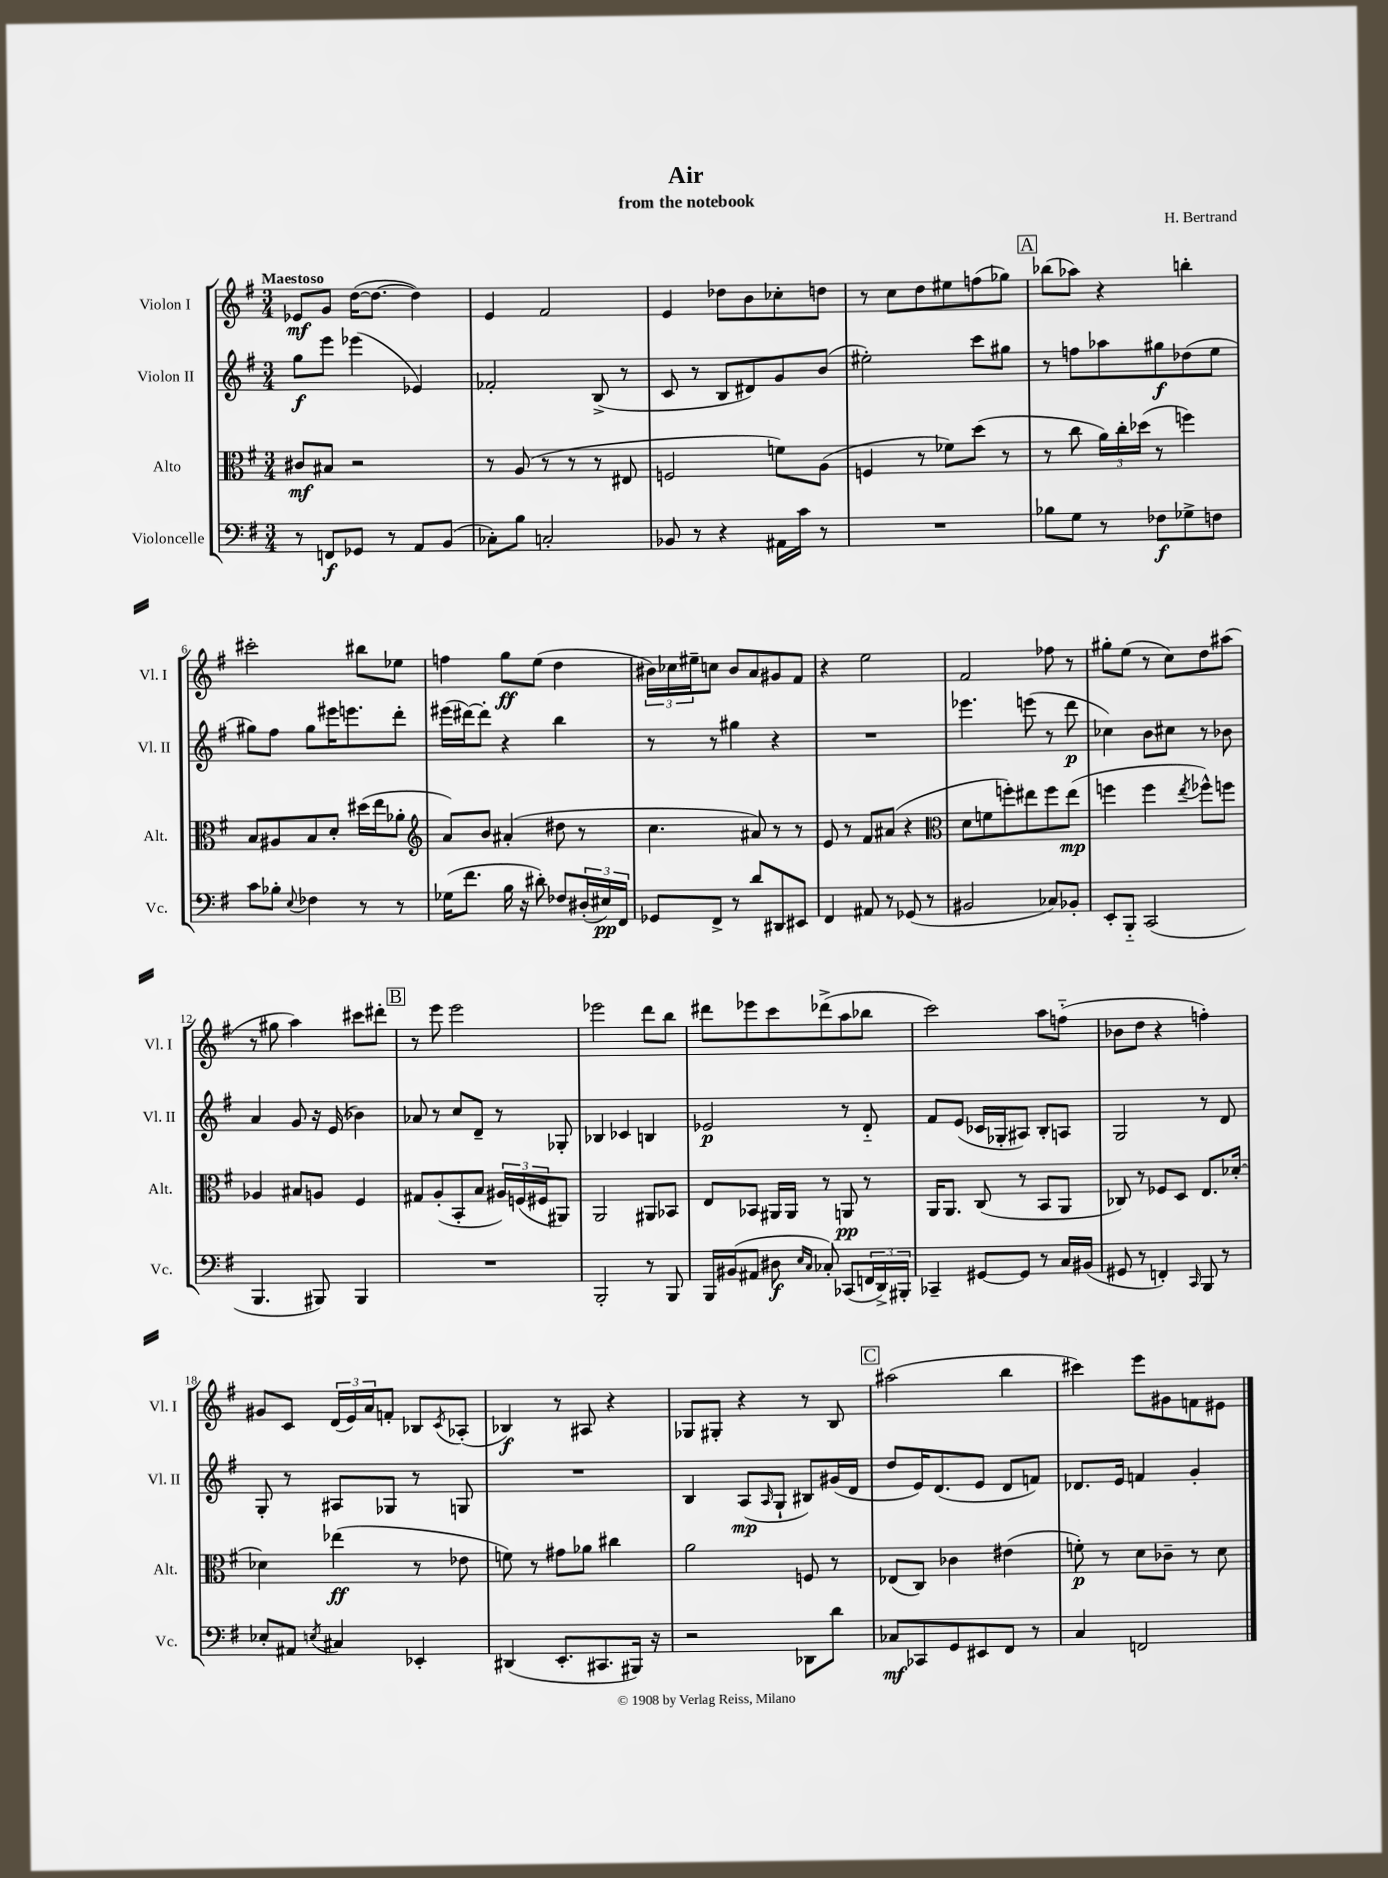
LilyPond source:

\header { title = "Air" composer = "H. Bertrand" subtitle = "from the notebook" }
<<
\new StaffGroup <<
\new Staff = "s0" \with { instrumentName = "Violon I" shortInstrumentName = "Vl. I" } {
    \clef treble \key g \major \numericTimeSignature \time 3/4 \tempo "Maestoso"
    ees'8\mf g'8 d''16~( d''8.~ d''4) |
    e'4 fis'2 |
    e'4 des''8 b'8 ces''8-. d''8 |
    r8 c''8 d''8 eis''8 f''8( ges''8) |
    \mark \markup { \box "A" } bes''8( aes''8) r4 b''4-. |
    cis'''2-. bis''8 ees''8 |
    f''4 g''8\ff e''8( d''4 |
    \tuplet 3/2 { bis'16) ces''16 eis''16-- } c''8 bis'8 a'8 gis'8 fis'8 |
    r4 e''2 |
    fis'2 fes''8 r8 |
    gis''8-. e''8( r8 c''8) d''8 ais''8( |
    r8 gis''8 a''4) cis'''8 dis'''8-. |
    \mark \markup { \box "B" } r8 e'''8 e'''2 |
    ees'''2 d'''8 b''8 |
    dis'''8 ees'''8 c'''8 des'''8->( a''8 bes''8 |
    c'''2) a''8 f''8-_( |
    bes'8 d''8 r4 f''4-.) |
    gis'8 c'8 \tuplet 3/2 { d'16( e'16) a'16 } f'8-. bes8 \acciaccatura { c'8 } aes8-.( |
    bes4\f) r8 ais8 r4 |
    ges8 gis8-. r4 r8 b8 |
    \mark \markup { \box "C" } ais''2( b''4 |
    cis'''4) e'''8 gis'8 f'8 eis'8 \bar "|." |
}
\new Staff = "s1" \with { instrumentName = "Violon II" shortInstrumentName = "Vl. II" } {
    \clef treble \key g \major \numericTimeSignature \time 3/4
    g''8\f e'''8 ees'''4( ees'4) |
    fes'2-. b8->( r8 |
    c'8 r8 b8 dis'8) g'8 b'8( |
    eis''2-.) c'''8 gis''8 |
    \mark \markup { \box "A" } r8 f''8 aes''8 gis''8\f des''8( e''8 |
    gis''8) fis''8 gis''8 eis'''16 e'''8. d'''8-. |
    eis'''16( dis'''16~) dis'''8-. r4 b''4 |
    r8 r8 gis''4 r4 |
    R2. |
    ees'''4. e'''8( r8 d'''8\p |
    ces''4) b'8 cis''8 r8 bes'8 |
    a'4 g'8 r16 e'16( bes'4) |
    \mark \markup { \box "B" } aes'8 r8 c''8 d'8-- r8 ges8-. |
    bes4 ces'4 b4 |
    ees'2\p r8 d'8-_ |
    fis'8 e'8( ces'16 ges16-. ais8) b8-. a8 |
    g2 r8 d'8 |
    g8-. r8 ais8 ges8 r8 g8 |
    R2. |
    b4 a8\mp( \grace { a16 } g8-! bis8) gis'16( d'16 |
    \mark \markup { \box "C" } d''8 e'16) d'8.( e'8 d'8 f'8) |
    des'8. e'16 f'4 g'4-. \bar "|." |
}
\new Staff = "s2" \with { instrumentName = "Alto" shortInstrumentName = "Alt." } {
    \clef alto \key g \major \numericTimeSignature \time 3/4
    cis'8\mf bis8 r2 |
    r8 a8( r8 r8 r8 eis8 |
    f2 f'8) a8( |
    f4 r8 fes'8) d''8( r8 |
    \mark \markup { \box "A" } r8 c''8 \tuplet 3/2 { a'16) c''16-. des''16( } r8 f''4) |
    b8 ais8 b8 d'8-. dis''16( e''16 aes'8-. |
    \clef treble a'8) b'8 ais'4-.( dis''8 r8 |
    c''4. ais'8) r8 r8 |
    e'8 r8 fis'8 ais'8( r4 |
    \clef alto d'8 f'8 f''8-.) eis''8 f''8 eis''8\mp( |
    f''4 f''4 \acciaccatura { e''8 } fes''8-^) f''8 |
    aes4 bis8 a8 fis4 |
    \mark \markup { \box "B" } gis8 a8-.( b,8-. b8 \tuplet 3/2 { ais16) f16( fis16 } ais,8) |
    a,2 ais,8 bes,8 |
    e8 bes,8 ais,16 ais,16 r8 a,8\pp r8 |
    a,16 a,8. c8( r8 b,8 a,8 |
    ces8) r8 fes8 d8 e8. des'16~-. |
    des'4 ees''4\ff( r8 ees'8 |
    f'8) r8 gis'8 aes'8 cis''4 |
    a'2 f8 r8 |
    \mark \markup { \box "C" } ees8( c8) ces'4 eis'4( |
    f'8-.\p) r8 d'8 ces'8-- r8 d'8 \bar "|." |
}
\new Staff = "s3" \with { instrumentName = "Violoncelle" shortInstrumentName = "Vc." } {
    \clef bass \key g \major \numericTimeSignature \time 3/4
    r8 f,8\f ges,8 r8 a,8 b,8( |
    ces8-.) b8 c2-. |
    bes,8 r8 r4 ais,16 c'16 r8 |
    R2. |
    \mark \markup { \box "A" } bes8 g8 r8 fes8\f ges8-> f8 |
    c'8 bes8-. \appoggiatura { e8 } fes4 r8 r8 |
    ges16( fis'8. b16 r16 dis'8-.) fes8 \tuplet 3/2 { dis16-.( eis16\pp) fis,16 } |
    ges,8 fis,8-> r8 d'8 dis,8 eis,8 |
    fis,4 ais,8 r8 ges,8( r8 |
    bis,2 ces8) bes,8-. |
    e,8-. b,,8-_ c,2( |
    b,,4. bis,,8) bis,,4 |
    \mark \markup { \box "B" } R2. |
    b,,2-. r8 b,,8 |
    b,,16 bis,16( ais,8 dis8\f \grace { e16 c16 } ces8-.) ces,8( \tuplet 3/2 { f,16 d,16->) bis,,16-. } |
    ces,4-- gis,8~ gis,8 r8 c16 bis,16( |
    gis,8 r8 f,4-.) \grace { c,16 } b,,8 r8 |
    ees8-. ais,8 \acciaccatura { e8 } cis4 ees,4-. |
    dis,4( e,8.-. cis,8. bis,,16) r16 |
    r2 des,8 d'8 |
    \mark \markup { \box "C" } ces8\mf ces,8 g,8 eis,8 fis,8 r8 |
    c4 f,2 \bar "|." |
}
>>
>>
